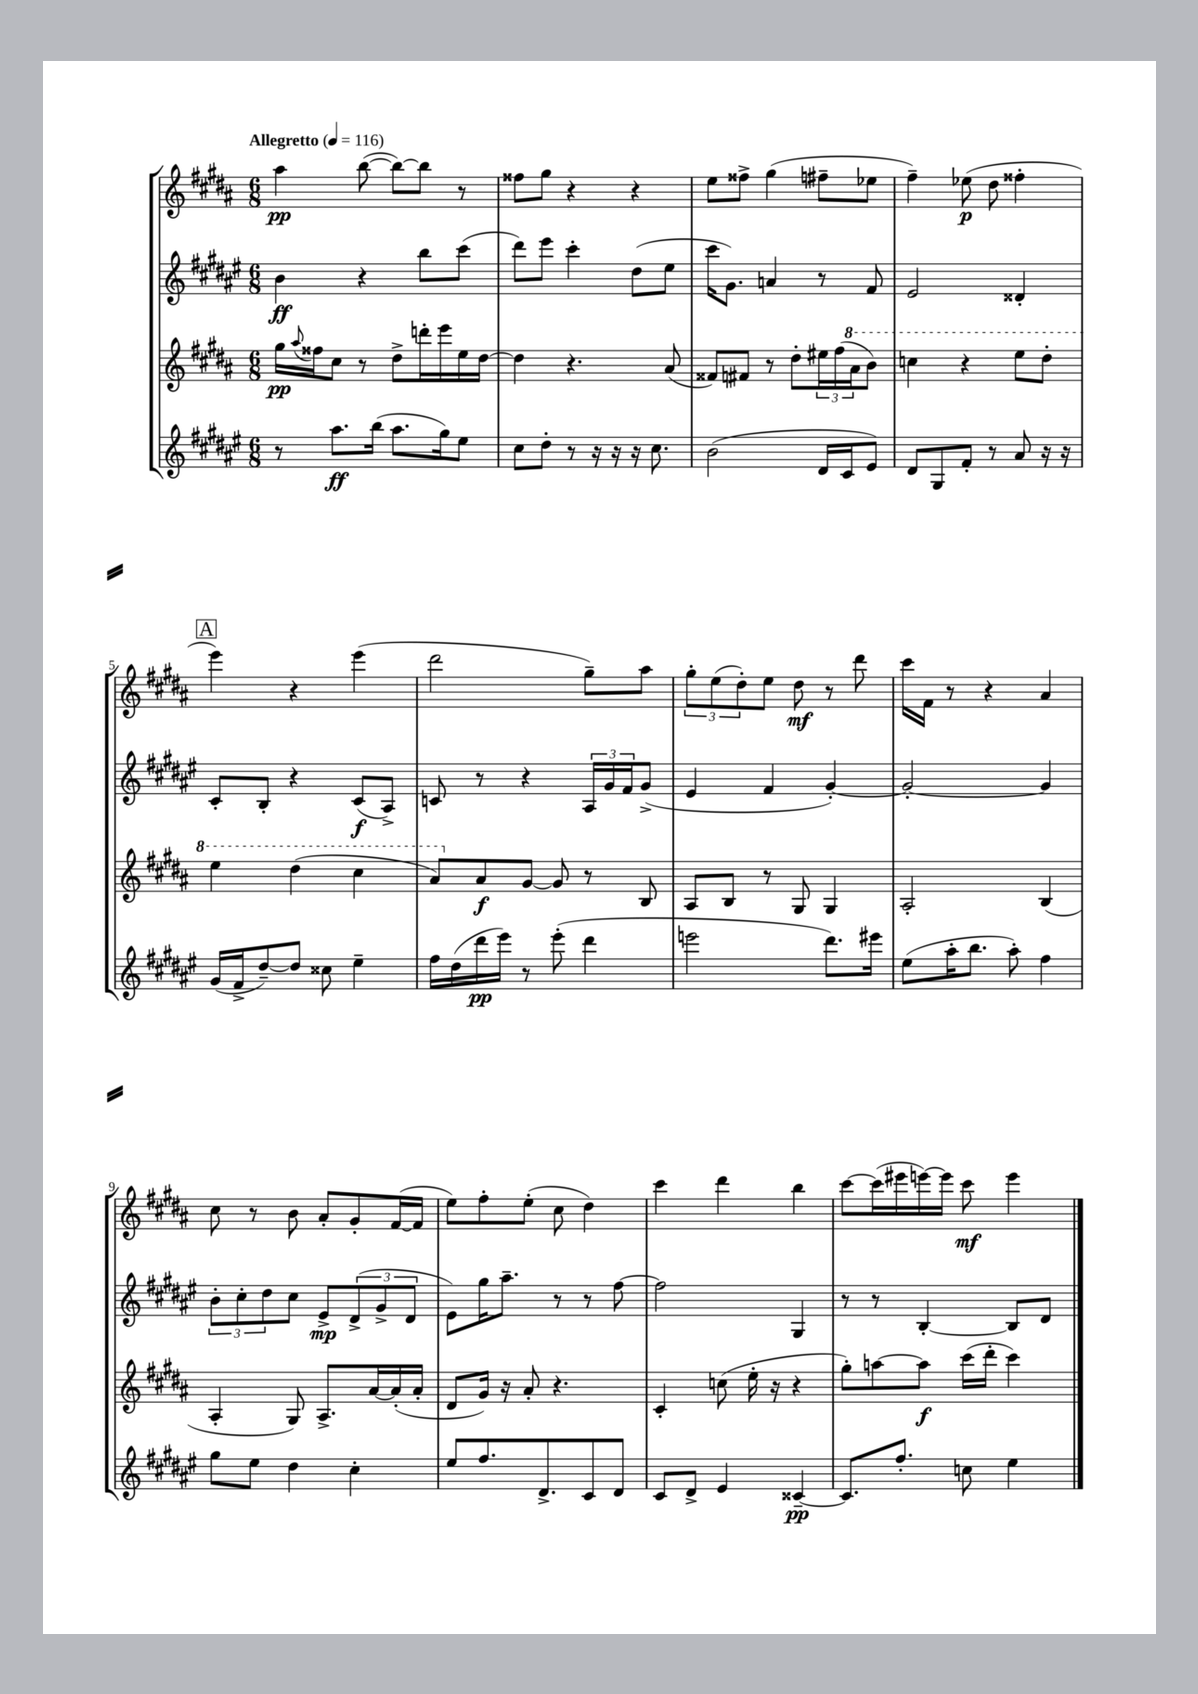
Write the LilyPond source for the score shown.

<<
\new StaffGroup <<
\new Staff = "s0" {
    \clef treble \key b \major \numericTimeSignature \time 6/8 \tempo "Allegretto" 4 = 116
    ais''4\pp b''8~( b''8~) b''8 r8 |
    fisis''8 gis''8 r4 r4 |
    e''8 fisis''8-> gis''4( fis''8-- ees''8 |
    fis''4--) ees''8\p( dis''8 fisis''4-. |
    \mark \markup { \box "A" } e'''4) r4 e'''4( |
    dis'''2 gis''8--) ais''8 |
    \tuplet 3/2 { gis''8-. e''8( dis''8-.) } e''8 dis''8\mf r8 dis'''8 |
    cis'''16 fis'16 r8 r4 ais'4 |
    cis''8 r8 b'8 ais'8-. gis'8-. fis'16~( fis'16 |
    e''8) fis''8-. e''8-.( cis''8 dis''4) |
    cis'''4 dis'''4 b''4 |
    cis'''8~ cis'''16( eis'''16 e'''16~) e'''16 cis'''8\mf e'''4 \bar "|." |
}
\new Staff = "s1" {
    \clef treble \key fis \major \numericTimeSignature \time 6/8
    b'4\ff r4 b''8 cis'''8( |
    dis'''8) eis'''8 cis'''4-. dis''8( eis''8 |
    cis'''16 gis'8.) a'4 r8 fis'8 |
    eis'2 disis'4-. |
    \mark \markup { \box "A" } cis'8-. b8-. r4 cis'8\f( ais8->) |
    c'8 r8 r4 \tuplet 3/2 { ais16 gis'16 fis'16 } gis'8->( |
    eis'4 fis'4 gis'4~-.) |
    gis'2~-. gis'4 |
    \tuplet 3/2 { b'8-. cis''8-. dis''8 } cis''8 eis'8->\mp \tuplet 3/2 { dis'8->( gis'8-> dis'8 } |
    eis'8) gis''16 ais''8.-- r8 r8 fis''8~ |
    fis''2 gis4 |
    r8 r8 b4~-. b8 dis'8 \bar "|." |
}
\new Staff = "s2" {
    \clef treble \key b \major \numericTimeSignature \time 6/8
    gis''16\pp \appoggiatura { ais''8 } fisis''16 cis''8 r8 dis''8-> d'''16-. e'''16 e''16 dis''16~ |
    dis''4 r4. ais'8( |
    fisis'8) fis'8 r8 dis''8-. \tuplet 3/2 { eis''16 fis''16( \ottava #1 ais''16 } b''8) |
    c'''4 r4 e'''8 dis'''8-. |
    \mark \markup { \box "A" } e'''4 dis'''4( cis'''4 |
    ais''8) \ottava #0 ais'8\f gis'8~ gis'8 r8 b8 |
    ais8 b8 r8 gis8 gis4 |
    ais2-. b4( |
    ais4-. gis8) ais8.-> ais'16~ ais'16-.( ais'16-. |
    dis'8 gis'16) r16 ais'8-. r4. |
    cis'4-. c''8( e''16-. r16 r4 |
    gis''8-.) a''8~ a''8\f cis'''16( dis'''16-. cis'''4) \bar "|." |
}
\new Staff = "s3" {
    \clef treble \key fis \major \numericTimeSignature \time 6/8
    r8 ais''8.\ff b''16( ais''8. gis''16) eis''8 |
    cis''8 dis''8-. r8 r16 r16 r16 cis''8. |
    b'2( dis'16 cis'16 eis'8) |
    dis'8 gis8 fis'8-. r8 ais'8 r16 r16 |
    \mark \markup { \box "A" } gis'16( fis'16-> dis''8~--) dis''8 cisis''8 eis''4-- |
    fis''16 dis''16( dis'''16\pp eis'''16) r8 eis'''8-.( dis'''4 |
    e'''2 dis'''8.) eis'''16 |
    eis''8( ais''16-. b''8. ais''8-.) fis''4 |
    gis''8 eis''8 dis''4 cis''4-. |
    eis''8 fis''8. dis'8.-> cis'8 dis'8 |
    cis'8 dis'8-> eis'4 cisis'4~--\pp |
    cisis'8. fis''8.-. c''8 eis''4 \bar "|." |
}
>>
>>
